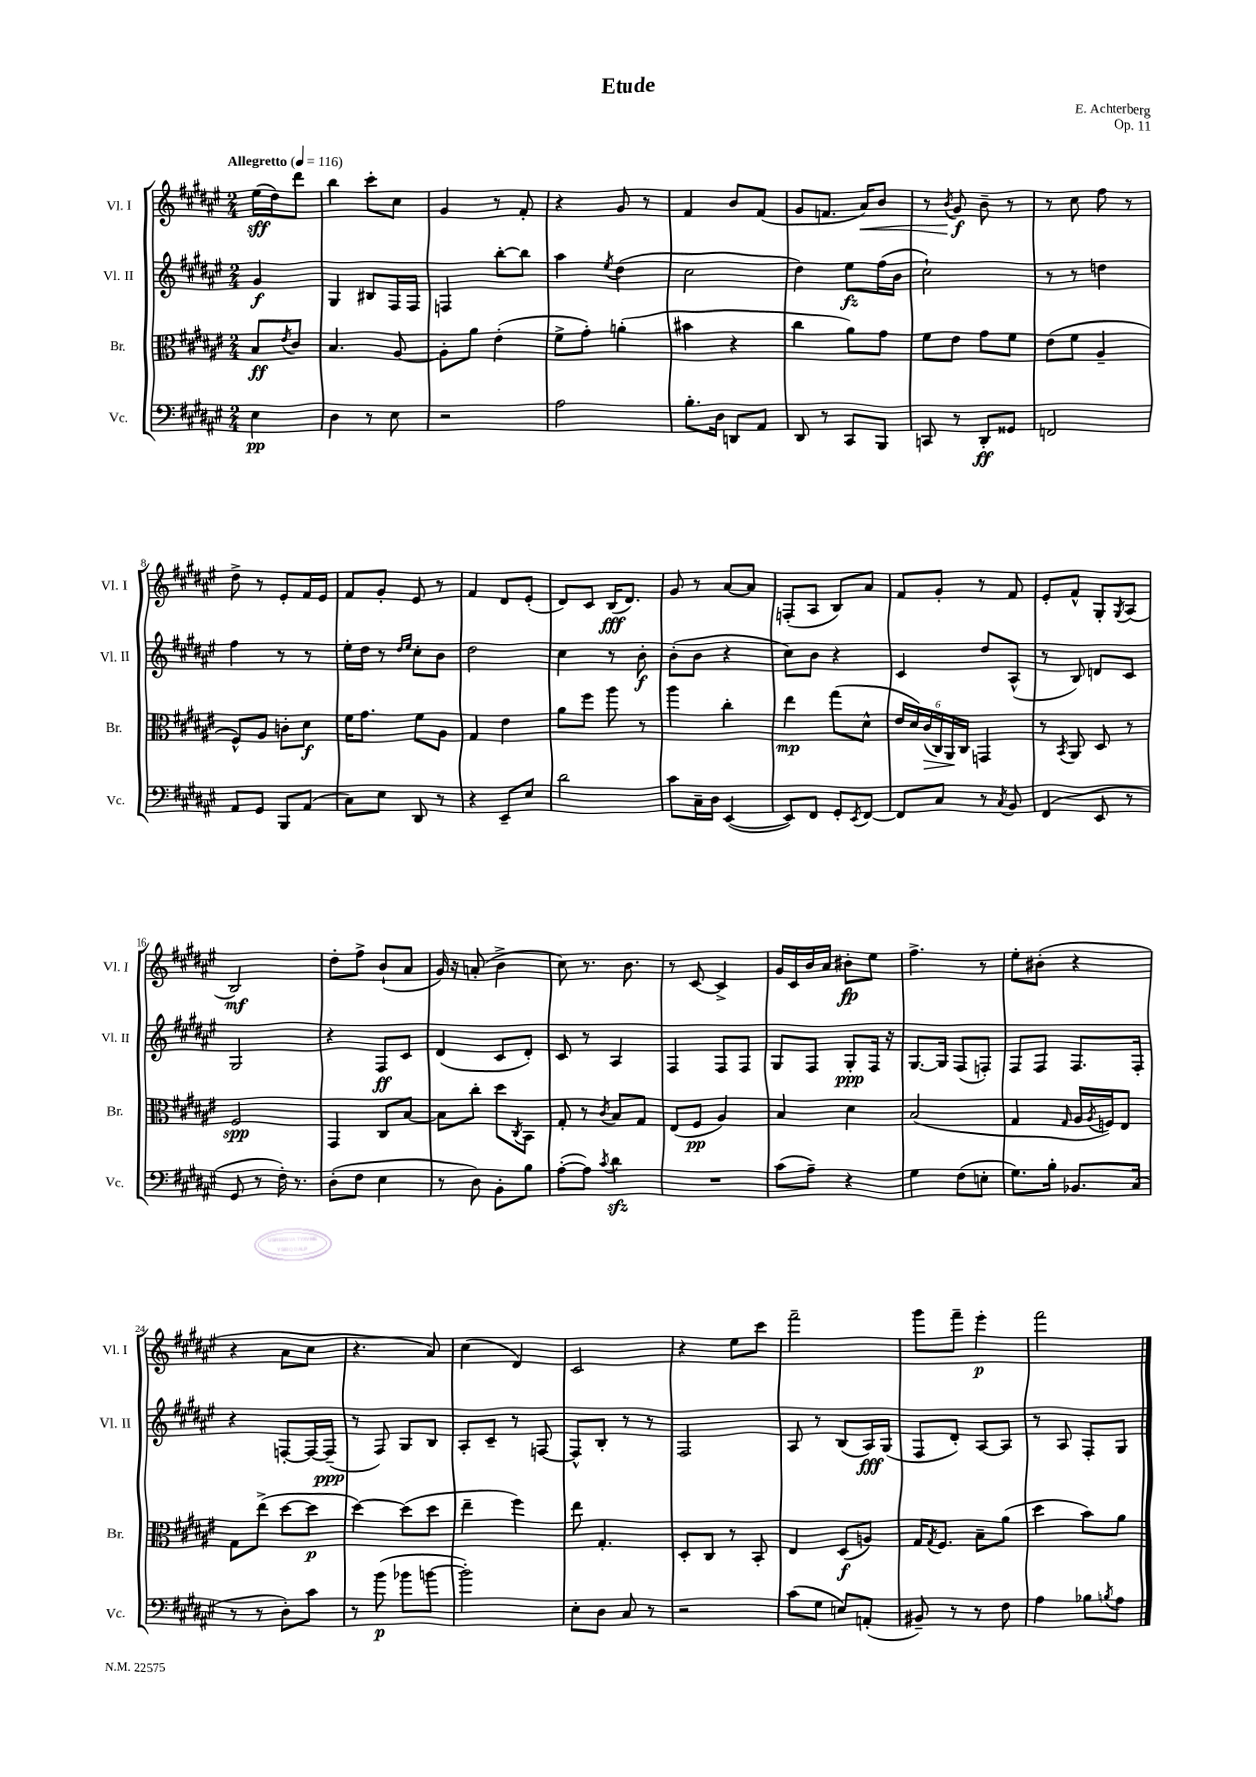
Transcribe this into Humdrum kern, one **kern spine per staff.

**kern	**kern	**kern	**kern
*staff4	*staff3	*staff2	*staff1
*clefF4	*clefC3	*clefG2	*clefG2
*k[f#c#g#d#a#e#]	*k[f#c#g#d#a#e#]	*k[f#c#g#d#a#e#]	*k[f#c#g#d#a#e#]
*M2/4	*M2/4	*M2/4	*M2/4
*MM116	*MM116	*MM116	*MM116
4E#	8B	4g#	(16ee#
.	.	.	16dd#)
.	8qe#	.	.
.	8c#	.	8ddd#
=	=	=	=
4D#	4.B	4G#	4bb
8r	.	8B#	8ccc#'
8E#	[8A#	16F#	8cc#
.	.	16F#	.
=	=	=	=
2r	8A#']	4F	4g#
.	8a#	.	.
.	(4e#'	[8bb'	8r
.	.	8bb]	8f#'
=	=	=	=
2A#	8f#^	4aa#	4r
.	8g#')	.	.
.	.	8qee#	.
.	(4a'	(4dd#	8g#
.	.	.	8r
=	=	=	=
8.B'	4b#	2cc#	4f#
16D#	.	.	.
8DD	4r	.	8b
8AA#	.	.	(8f#
=	=	=	=
8DD#	4cc#	4dd#)	8g#
8r	.	.	8.f
8CC#	8a#)	8ee#	.
.	.	.	16a#)
8BBB	8g#	(16ff#	8b
.	.	16b	.
=	=	=	=
8CC	8f#	2cc#`)	8r
.	.	.	8qb
8r	8e#	.	8g#
8DD#'	8g#	.	8b~
8GG##	8f#	.	8r
=	=	=	=
2FF	(8e#	8r	8r
.	8f#	8r	8cc#
.	4A#~	4dd	8ff#
.	.	.	8r
=	=	=	=
8AA#	8F#^^)	4ff#	8dd#^
8GG#	8A#	.	8r
8BBB	8c'	8r	8e#'
(8AA#	8d#	8r	16f#
.	.	.	16e#
=	=	=	=
8C#)	16f#	16ee#'	8f#
.	8.g#	16dd#	.
8E#	.	8r	8g#'
.	.	16qqdd#	.
.	.	16qqee#	.
8DD#	8f#	8cc#'	8e#
8r	8A#	8b	8r
=	=	=	=
4r	4G#	2dd#	4f#
8EE#~	4e#	.	8d#
8E#	.	.	(8e#'
=	=	=	=
2d#	8a#	4cc#	8d#)
.	8ff#	.	8c#
.	8aa#	8r	(16B
.	.	.	8.d#)
.	8r	8b'	.
=	=	=	=
8c#	4aa#	(8b'	8g#
16C#~	.	8b	8r
16D#	.	.	.
([4EE#	4cc#'	4r	[8a#
.	.	.	8a#]
=	=	=	=
8EE#])	4ee#	8cc#)	(8F'
8FF#	.	8b	8A#
8GG#'	(8gg#	4r	8B)
8qEE#	.	.	.
[8FF#	8d#^^	.	8a#
=	=	=	=
8FF#]	24e#	4c#	8f#
.	24d#)	.	.
.	(24c#	.	.
8C#	24C#)	.	8g#'
.	24AA#	.	.
.	24C#	.	.
8r	4GG	8dd#	8r
8qC#	.	.	.
8BB	.	(8A#^^	8f#
=	=	=	=
(4FF#	8r	8r	8e#'
.	8qBB	.	.
.	8AA#	8B)	8f#^^
8EE#	8D#	8d	8G#'
.	.	.	8qG#
8r	8r	8c#	(8A#
=	=	=	=
8GG#	2F#	2G#	2B)
8r	.	.	.
16F#')	.	.	.
8.r	.	.	.
=	=	=	=
(8D#'	4GG#	4r	8dd#'
8F#	.	.	8ff#^
4E#	8C#	8F#	(8b`
.	[8B	8c#	8a#
=	=	=	=
8r	8B]	(4d#	16g#)
.	.	.	16r
8D#)	8cc#'	.	(8a'
8BB'	8dd#	8c#	4b^
.	8qC#	.	.
8B	8BB	8d#')	.
=	=	=	=
([8A#'	8G#'	8c#	8cc#)
8A#])	8r	8r	8.r
8qc#	8qc#	.	.
4d#	8B	4A#	.
.	.	.	8.b
.	8G#	.	.
=	=	=	=
2r	(8E#	4F#	8r
.	8F#	.	[8c#
.	4A#)	8F#	4c#^]
.	.	8F#	.
=	=	=	=
(8c#	4B	8G#	16g#
.	.	.	16c#
8A#~)	.	8F#	16b
.	.	.	16a#
4r	4d#	8G#'	8b#'
.	.	16F#	8ee#
.	.	16r	.
=	=	=	=
4G#	(2B	[8.G#	4.ff#^
.	.	16G#]	.
(8F#	.	(8F#	.
8E'	.	8F')	8r
=	=	=	=
8.G#)	4G#	8F#	8ee#'
.	.	8F#	(8b#'
16B'	.	.	.
.	16qqG#	.	.
8.BB-	16A#	8.F#	4r
.	8qA#	.	.
.	16F)	.	.
.	8E#	.	.
(16C#	.	16F#'	.
=	=	=	=
8r	8G#	4r	4r
8r	(8ee#^	.	.
8D#')	[8dd#	[8F'	8a#
8c#	8dd#]	16F_	8cc#
.	.	(16F~]	.
=	=	=	=
8r	[4dd#)	8r	4.r
(8b	.	8F#)	.
8b-	(8dd#]	8G#	.
[8b	8dd#	8B	8a#)
=	=	=	=
2b'])	4ee#~	8A#'	(4cc#
.	.	8c#~	.
.	4ff#)	8r	4d#)
.	.	[8F	.
=	=	=	=
8E#'	8ee#	8F^^]	2c#
8D#	4.G#'	8B'	.
8C#	.	8r	.
8r	.	8r	.
=	=	=	=
2r	8D#'	2F#	4r
.	8C#	.	.
.	8r	.	8ee#
.	8BB'	.	8ccc#
=	=	=	=
(8c#	4E#	8A#	2fff#~
8G#	.	8r	.
8E)	(8D#	(8B	.
(8AA'	8A)	16A#)	.
.	.	(16G#	.
=	=	=	=
8BB#~)	16G#	8F#	8ggg#
.	8qG#	.	.
.	8.F#	.	.
8r	.	8d#')	8fff#~
8r	8B~	[8A#	4eee#'
8F#	(8a#	8A#]	.
=	=	=	=
4A#	4dd#	8r	2fff#
.	.	8A#	.
8B-	8b)	8F#'	.
8qB	.	.	.
8A#	8a#	8G#	.
==	==	==	==
*-	*-	*-	*-
